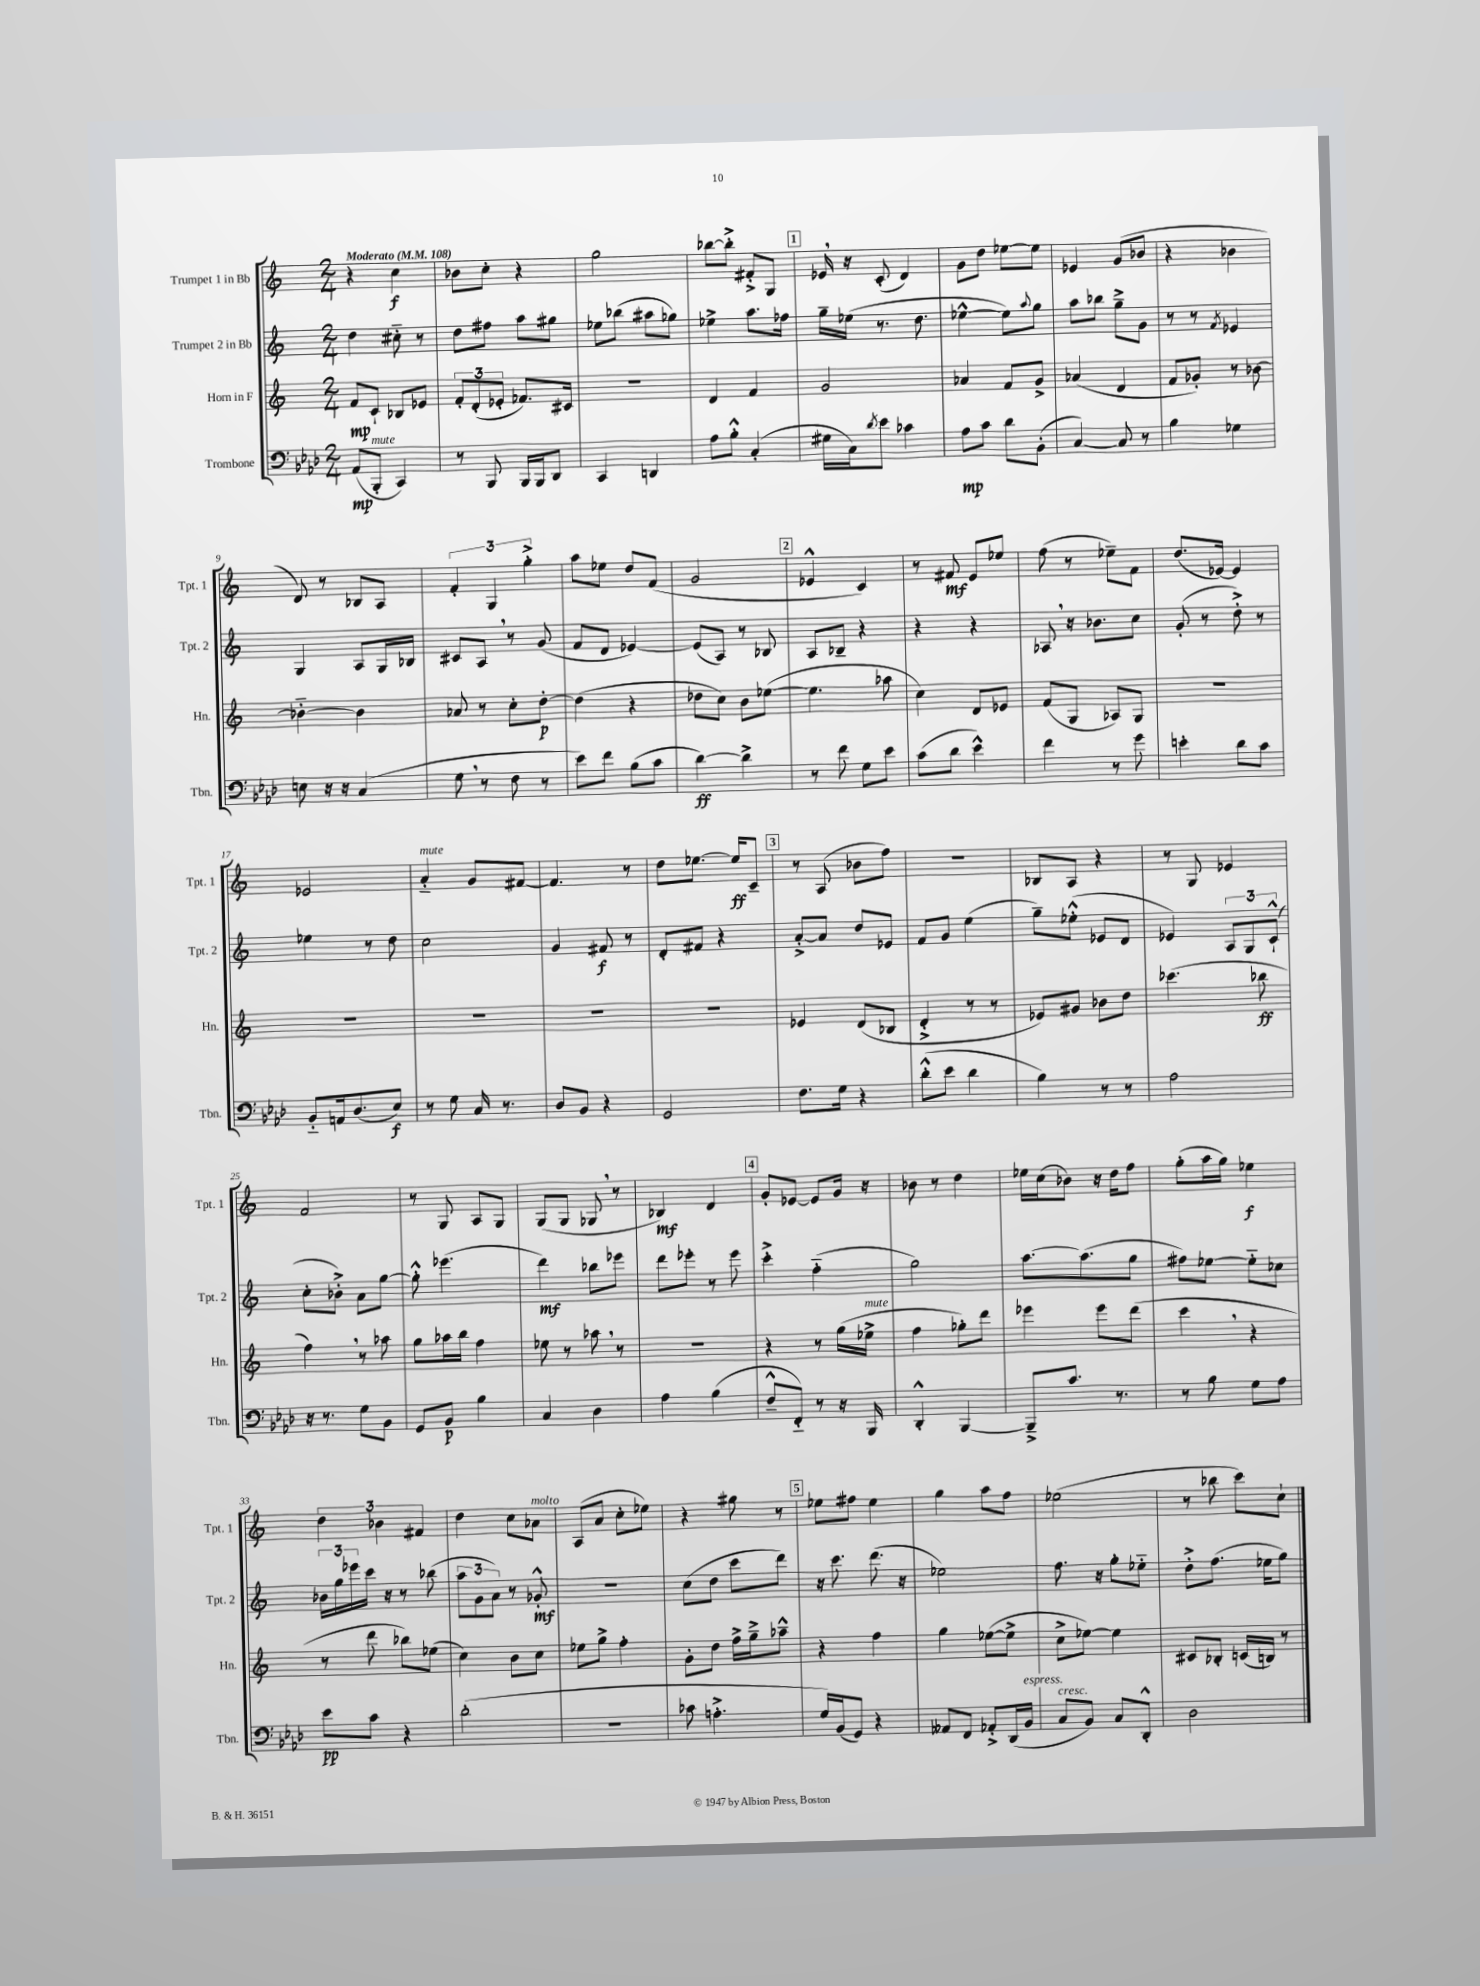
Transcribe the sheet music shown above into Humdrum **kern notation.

**kern	**dynam	**kern	**dynam	**kern	**dynam	**kern	**dynam
*part4	*part4	*part3	*part3	*part2	*part2	*part1	*part1
*staff4	*staff4	*staff3	*staff3	*staff2	*staff2	*staff1	*staff1
*I"Trombone	*	*I"Horn in F	*	*I"Trumpet 2 in Bb	*	*I"Trumpet 1 in Bb	*
*I'Tbn.	*	*I'Hn.	*	*I'Tpt. 2	*	*I'Tpt. 1	*
*clefF4	*	*clefG2	*	*clefG2	*	*clefG2	*
*k[b-e-a-d-]	*	*k[]	*	*k[]	*	*k[]	*
*M2/4	*	*M2/4	*	*M2/4	*	*M2/4	*
*MM108	*	*MM108	*	*MM108	*	*MM108	*
=1	=1	=1	=1	=1	=1	=1	=1
!	!	!	!	!	!	!LO:TX:a:B:t=Moderato	!
(8AA-/L	mp	8f/L	mp	4dd\	.	4r	.
!LO:TX:a:i:t=mute	!	!	!	!	!	!	!
8BBB-'/J	.	8c`/J	.	.	.	.	.
4CC/)	.	8B-X/L	.	8cc#X\	.	4cc\	f
.	.	8e-X/J	.	8r	.	.	.
=2	=2	=2	=2	=2	=2	=2	=2
8r	.	12f'/L	.	8dd\L	.	8b-X\L	.
.	.	(12d'/	.	.	.	.	.
8BBB-/	.	.	.	8ff#X\J	.	8cc'\J	.
.	.	12e-X'/J	.	.	.	.	.
16BBB-/LL	.	8.f-X/L)	.	8aa\L	.	4r	.
16BBB-/J	.	.	.	.	.	.	.
8DD-/J	.	.	.	8gg#X\J	.	.	.
.	.	16c#X/Jk	.	.	.	.	.
=3	=3	=3	=3	=3	=3	=3	=3
4CC/	.	2r	.	8ee-X\L	.	2gg\	.
.	.	.	.	(8bb-X\J	.	.	.
4DDn/	.	.	.	8aa#X\L	.	.	.
.	.	.	.	8gg-X\J)	.	.	.
=4	=4	=4	=4	=4	=4	=4	=4
8A-\L	.	4d/	.	4ee-X^\	.	[8bb-X\L	.
8B-'^^\J	.	.	.	.	.	8bb-'^\J]	.
(4C'/	.	4f/	.	8.aa\L	.	8f#X'^/L	.
.	.	.	.	.	.	8G/J	.
.	.	.	.	16ff-X\Jk	.	.	.
!!LO:REH:place=s1:t=1
=5	=5	=5	=5	=5	=5	=5	=5
16G#X\LL	.	2g/	.	16gg~\LL	.	16e-X,/	.
16C\J)	.	.	.	(16ee-X\JJ	.	16r	.
8qd-/	.	.	.	.	.	.	.
8e-\J	.	.	.	8.r	.	(8c'/	.
4c-X\	.	.	.	.	.	4d/)	.
.	.	.	.	8.dd\	.	.	.
=6	=6	=6	=6	=6	=6	=6	=6
8A-\L	mp	4a-X/	.	[4ee-X^^\	.	8g\L	.
8c\J	.	.	.	.	.	8dd\J	.
8d-\L	.	8f/L	.	8ee-\L])	.	[8ee-X\L	.
.	.	.	.	8qqaa/	.	.	.
(8BB-'\J	.	8g^/J	.	8gg\J	.	8ee-\J]	.
=7	=7	=7	=7	=7	=7	=7	=7
[4C/)	.	(4a-X/	.	8aa\L	.	4e-X/	.
.	.	.	.	8bb-X\J	.	.	.
8C/]	.	4d/	.	8gg~^\L	.	(8g/L	.
8r	.	.	.	8g\J	.	8b-X/J	.
=8	=8	=8	=8	=8	=8	=8	=8
4B-\	.	8f/L	.	8r	.	4r	.
.	.	8g-X'/J)	.	8r	.	.	.
.	.	.	.	8qf/	.	.	.
4G-X\	.	8r	.	4e-X/	.	4b-X\	.
.	.	[8b-X\	.	.	.	.	.
!!LO:LB:g=z
=9	=9	=9	=9	=9	=9	=9	=9
8En\	.	4b-X\_	.	4G/	.	8d/)	.
16r	.	.	.	.	.	8r	.
16r	.	.	.	.	.	.	.
(4C/	.	4b-\]	.	8A/L	.	8B-X/L	.
.	.	.	.	16G/L	.	8A/J	.
.	.	.	.	16B-X/JJ	.	.	.
=10	=10	=10	=10	=10	=10	=10	=10
8G,\	.	8a-X/	.	8c#X/L	.	6f'/	.
8r	.	8r	.	8A,/J	.	.	.
.	.	.	.	.	.	6G/	.
8F\	.	8cc'\L	.	8r	.	.	.
.	.	.	.	.	.	6gg'^\	.
8r	.	[8dd'\J	p	(8g/	.	.	.
=11	=11	=11	=11	=11	=11	=11	=11
8e-\L)	.	(4dd\]	.	8f/L	.	8aa\L	.
8f\J	.	.	.	8d/J	.	8ee-X\J	.
(8B-\L	.	4r	.	[4e-X/)	.	8dd/L	.
8c\J	.	.	.	.	.	(8f/J	.
=12	=12	=12	=12	=12	=12	=12	=12
[4d-\)	ff	8dd-X\L	.	(8e-/L]	.	2g/	.
.	.	8cc\J)	.	8A/J)	.	.	.
4d-^\]	.	8b\L	.	8r	.	.	.
.	.	([8ee-X\J	.	8B-X/	.	.	.
!!LO:REH:place=s1:t=2
=13	=13	=13	=13	=13	=13	=13	=13
8r	.	4.ee-\]	.	8A/L	.	4e-X^^/	.
8f\	.	.	.	8B-X~/J	.	.	.
8G\L	.	.	.	4r	.	4c/)	.
8e-\J	.	8aa-X\	.	.	.	.	.
=14	=14	=14	=14	=14	=14	=14	=14
(8c\L	.	4cc\)	.	4r	.	8r	.
8d-\J	.	.	.	.	.	8f#X/	mf
4e-^^\)	.	8d/L	.	4r	.	8e/L	.
.	.	8e-X/J	.	.	.	8ee-X/J	.
=15	=15	=15	=15	=15	=15	=15	=15
4f\	.	(8f/L	.	8A-X,/	.	(8ff\	.
.	.	8G/J	.	16r	.	8r	.
.	.	.	.	8.b-X\L	.	.	.
8r	.	8A-X/L)	.	.	.	8ee-X~\L)	.
8g\	.	8G/J	.	8cc\J	.	8f\J	.
=16	=16	=16	=16	=16	=16	=16	=16
4en'\	.	2r	.	(8g'/	.	(8.dd/L	.
.	.	.	.	8r	.	.	.
.	.	.	.	.	.	[16e-X/Jk)	.
8d-\L	.	.	.	8dd'^\)	.	4e-/]	.
8c\J	.	.	.	8r	.	.	.
!!LO:LB:g=z
=17	=17	=17	=17	=17	=17	=17	=17
8BB-/L	.	2r	.	4ee-X\	.	2e-X/	.
16AAn/k	.	.	.	.	.	.	.
(8.D-/	.	.	.	.	.	.	.
.	.	.	.	8r	.	.	.
8E-/J)	f	.	.	8dd\	.	.	.
=18	=18	=18	=18	=18	=18	=18	=18
!	!	!	!	!	!	!LO:TX:a:i:t=mute	!
8r	.	2r	.	2cc\	.	4a/	.
8G\	.	.	.	.	.	.	.
16C/	.	.	.	.	.	8g/L	.
8.r	.	.	.	.	.	.	.
.	.	.	.	.	.	[8f#X/J	.
=19	=19	=19	=19	=19	=19	=19	=19
8D-/L	.	2r	.	4g/	.	4.f#/]	.
8BB-/J	.	.	.	.	.	.	.
4r	.	.	.	8f#X/	f	.	.
.	.	.	.	8r	.	8r	.
=20	=20	=20	=20	=20	=20	=20	=20
2GG/	.	2r	.	8d'/L	.	8dd\L	.
.	.	.	.	8f#X/J	.	[8.ee-X\J	.
.	.	.	.	4r	.	.	.
.	.	.	.	.	.	16ee-/KL]	ff
.	.	.	.	.	.	8c~/J	.
!!LO:REH:place=s1:t=3
=21	=21	=21	=21	=21	=21	=21	=21
8.F\L	.	4e-X/	.	[8a'^/L	.	8r	.
.	.	.	.	8a/J]	.	(8A/	.
16G\Jk	.	.	.	.	.	.	.
4r	.	(8d/L	.	8dd/L	.	8b-X\L	.
.	.	8B-X/J	.	8e-X/J	.	8ff\J)	.
=22	=22	=22	=22	=22	=22	=22	=22
(8d-'^^\L	.	4d'^/	.	8f/L	.	2r	.
8e-\J	.	.	.	8g/J	.	.	.
4d-\	.	8r	.	(4ee\	.	.	.
.	.	8r	.	.	.	.	.
=23	=23	=23	=23	=23	=23	=23	=23
4B-\)	.	8e-X/L)	.	8gg~\L)	.	8B-X/L	.
.	.	8g#X/J	.	(8ee-X'^^\J	.	8A/J	.
8r	.	8b-X\L	.	8e-X/L	.	4r	.
8r	.	8dd\J	.	8d/J	.	.	.
=24	=24	=24	=24	=24	=24	=24	=24
2A-\	.	(4.ccc-X\	.	4e-X/)	.	8r	.
.	.	.	.	.	.	8G/	.
.	.	.	.	12A/L	.	4e-X/	.
.	.	.	.	12G/	.	.	.
.	.	8bb-X\	ff	.	.	.	.
.	.	.	.	(12c`^^/J	.	.	.
!!LO:LB:g=z
=25	=25	=25	=25	=25	=25	=25	=25
16r	.	4ff,\)	.	8cc'\L	.	2f/	.
8.r	.	.	.	.	.	.	.
.	.	.	.	8b-X'^\J)	.	.	.
8G\L	.	8r	.	8a\L	.	.	.
8BB-\J	.	8aa-X\	.	[8gg\J	.	.	.
=26	=26	=26	=26	=26	=26	=26	=26
8GG/L	.	8gg\L	.	8gg'^^\]	.	8r	.
8BB-/J	p	16aa-X\L	.	(4.eee-X\	.	8G/	.
.	.	16bb\JJ	.	.	.	.	.
4B-\	.	4ff\	.	.	.	8A/L	.
.	.	.	.	.	.	8G/J	.
=27	=27	=27	=27	=27	=27	=27	=27
4C/	.	8ee-X\	.	4ddd\)	mf	(8G/L	.
.	.	8r	.	.	.	8G/J	.
4D-\	.	8aa-X,\	.	8bb-X\L	.	8G-X,/	.
.	.	8r	.	8eee-X\J	.	8r	.
=28	=28	=28	=28	=28	=28	=28	=28
4A-\	.	2r	.	8ddd\L	.	4B-X/)	mf
.	.	.	.	8eee-X'\J	.	.	.
(4B-\	.	.	.	8r	.	4d/	.
.	.	.	.	8eee-\	.	.	.
!!LO:REH:place=s1:t=4
=29	=29	=29	=29	=29	=29	=29	=29
8F~^^/L	.	4r	.	4ccc'^\	.	8g'/L	.
8FF/J)	.	.	.	.	.	[8e-X/J	.
8r	.	8r	.	(4ff\	.	8e-/L]	.
16r	.	(16gg\LL	.	.	.	16g/Jk	.
!	!	!LO:TX:a:i:t=mute	!	!	!	!	!
16BBB-/	.	16ee-X^\JJ	.	.	.	16r	.
=30	=30	=30	=30	=30	=30	=30	=30
4DD-'^^/	.	4ff\	.	2gg\)	.	8b-X\	.
.	.	.	.	.	.	8r	.
[4BBB-/	.	8gg-X'\L)	.	.	.	4dd\	.
.	.	8ddd\J	.	.	.	.	.
=31	=31	=31	=31	=31	=31	=31	=31
8BBB-~^/L]	.	4eee-X\	.	[8.aa\L	.	16ee-X\LL	.
.	.	.	.	.	.	(16cc\J	.
8.c/J	.	.	.	.	.	8b-X\J)	.
.	.	.	.	(8.aa\]	.	.	.
.	.	8eee-\L	.	.	.	16r	.
8.r	.	.	.	.	.	16dd\KL	.
.	.	(8ddd\J	.	8gg\J	.	8ff\J	.
=32	=32	=32	=32	=32	=32	=32	=32
8r	.	4ccc,\	.	8ff#X\L)	.	(8gg'\L	.
8B-\	.	.	.	[8ee-X\J	.	16aa\L	.
.	.	.	.	.	.	16gg\JJ)	.
8G\L	.	4r	.	8ee-\L]	.	4ee-X\	f
8A-\J	.	.	.	8cc-X\J	.	.	.
!!LO:LB:g=z
=33	=33	=33	=33	=33	=33	=33	=33
8e-\L	pp	8r	.	24b-X\LL	.	6dd\	.
.	.	.	.	24gg\	.	.	.
.	.	.	.	24eee-X\	.	.	.
8c\J	.	8ddd\	.	16ccc\JJ	.	.	.
.	.	.	.	.	.	6b-X\	.
.	.	.	.	16r	.	.	.
4r	.	8bb-X\L)	.	8r	.	.	.
.	.	.	.	.	.	6f#X/	.
.	.	(8ee-X\J	.	(8bb-X\	.	.	.
=34	=34	=34	=34	=34	=34	=34	=34
(2d-'\	.	4cc\)	.	12aa\L	.	4dd\	.
.	.	.	.	12g\	.	.	.
.	.	.	.	12a\J)	.	.	.
.	.	8b\L	.	8r	.	8cc\L	.
!	!	!	!	!	!	!LO:TX:a:i:t=molto	!
.	.	8cc\J	.	8g-X'^^/	mf	8a-X\J	.
=35	=35	=35	=35	=35	=35	=35	=35
2r	.	8ee-X\L	.	2r	.	(8A/L	.
.	.	8gg^\J	.	.	.	8a/J	.
.	.	4ff'\	.	.	.	8cc'\L	.
.	.	.	.	.	.	8ee-X\J)	.
=36	=36	=36	=36	=36	=36	=36	=36
8c-X\	.	8g'\L	.	(8cc\L	.	4r	.
4.An'^\	.	8dd\J	.	8dd\J	.	.	.
.	.	16ff^\LL	.	8ccc\L	.	8gg#X\	.
.	.	16gg~^\J	.	.	.	.	.
.	.	8aa-X~^^\J	.	8ddd\J)	.	8r	.
!!LO:REH:place=s1:t=5
=37	=37	=37	=37	=37	=37	=37	=37
16G/LL)	.	4r	.	16r	.	8ee-X\L	.
(16BB-/J	.	.	.	8.ccc\	.	.	.
8GG/J)	.	.	.	.	.	8ff#X\J	.
4r	.	4ff\	.	(8.ddd\	.	4ee-\	.
.	.	.	.	16r	.	.	.
=38	=38	=38	=38	=38	=38	=38	=38
8AA--X/L	.	4gg\	.	2ee-X\)	.	4gg\	.
8FF/J	.	.	.	.	.	.	.
8AA-X'^/L	.	([8ee-X\L	.	.	.	8aa\L	.
(16DD-/L	.	8ee-^\J]	.	.	.	8ff\J	.
!LO:TX:a:i:t=espress.	!	!	!	!	!	!	!
16BB-/JJ	.	.	.	.	.	.	.
=39	=39	=39	=39	=39	=39	=39	=39
!LO:TX:a:i:t=cresc.	!	!	!	!	!	!	!
8C/L	.	8cc^\L	.	8.ff\	.	(2ee-X\	.
8BB-/J)	.	[8ee-X\J)	.	.	.	.	.
.	.	.	.	16r	.	.	.
8C/L	.	4ee-\]	.	8gg'\L	.	.	.
8DD-'^^/J	.	.	.	8ee-X\J	.	.	.
=40	=40	=40	=40	=40	=40	=40	=40
2D-\	.	8c#X/L	.	8dd'^\L	.	8r	.
.	.	8B-X'/J	.	(8.ff\J	.	8bb-X\	.
.	.	(16cn/LL	.	.	.	8ccc\L)	.
.	.	16Bn/JJ)	.	16ee-X\KL	.	.	.
.	.	8r	.	8gg\J)	.	8cc`\J	.
==	==	==	==	==	==	==	==
*-	*-	*-	*-	*-	*-	*-	*-
